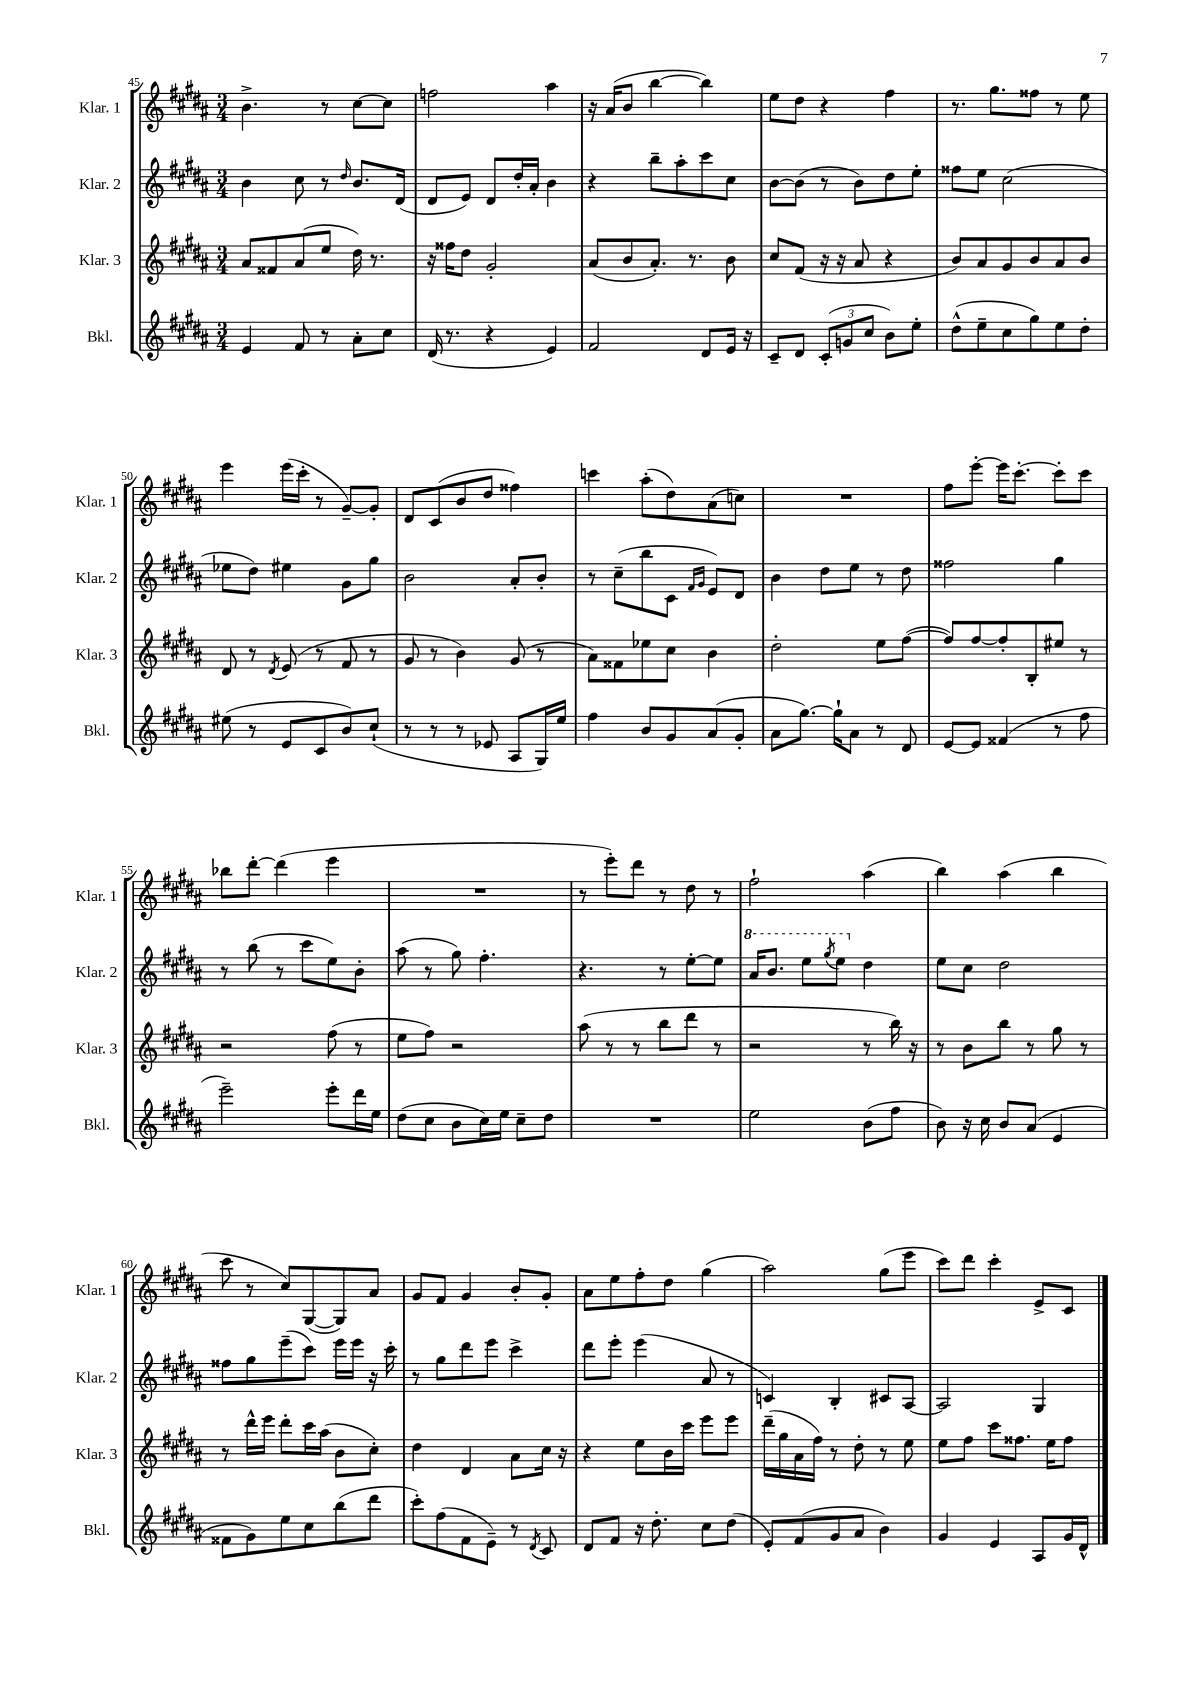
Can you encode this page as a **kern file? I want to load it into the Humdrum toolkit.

**kern	**kern	**kern	**kern
*part4	*part3	*part2	*part1
*staff4	*staff3	*staff2	*staff1
*I"Bkl.	*I"Klar. 3	*I"Klar. 2	*I"Klar. 1
*I'Bkl.	*I'Klar. 3	*I'Klar. 2	*I'Klar. 1
*clefG2	*clefG2	*clefG2	*clefG2
*k[f#c#g#d#a#]	*k[f#c#g#d#a#]	*k[f#c#g#d#a#]	*k[f#c#g#d#a#]
*M3/4	*M3/4	*M3/4	*M3/4
=45	=45	=45	=45
4e/	8a#/L	4b\	4.b^\
.	8f##X/	.	.
8f#/	(8a#/	8cc#\	.
8r	8ee/J	8r	8r
.	.	16qqdd#/	.
8a#'\L	16dd#\)	8.b/L	[8cc#\L
.	8.r	.	.
8cc#\J	.	.	8cc#\J]
.	.	(16d#/Jk	.
=46	=46	=46	=46
(16d#/	16r	8d#/L	2ffn\
8.r	16ff##X\KL	.	.
.	8dd#\J	8e/J)	.
4r	2g#'/	8d#/L	.
.	.	16dd#'/L	.
.	.	16a#'/JJ	.
4e/)	.	4b\	4aa#\
=47	=47	=47	=47
2f#/	(8a#/L	4r	16r
.	.	.	(16a#/KL
.	8b/	.	8b/J
.	8.a#'/J)	8bb~\L	[4bb\
.	.	8aa#'\	.
.	8.r	.	.
8d#/L	.	8ccc#\	4bb\])
16e/Jk	8b\	8cc#\J	.
16r	.	.	.
=48	=48	=48	=48
8c#~/L	8cc#/L	[8b\L	8ee\L
8d#/J	(8f#/J	(8b\J]	8dd#\J
(12c#'/L	16r	8r	4r
.	16r	.	.
12gn/	.	.	.
.	8a#/	8b\L)	.
12cc#/J	.	.	.
8b\L)	4r	8dd#\	4ff#\
8ee'\J	.	8ee'\J	.
=49	=49	=49	=49
(8dd#^^\L	8b/L)	8ff##X\L	8.r
8ee~\	8a#/	8ee\J	.
.	.	.	8.gg#\L
8cc#\	8g#/	(2cc#\	.
8gg#\)	8b/	.	8ff##X\J
8ee\	8a#/	.	8r
8dd#'\J	8b/J	.	8ee\
!!LO:LB:g=z
=50	=50	=50	=50
(8ee#X\	8d#/	8ee-X\L	4eee\
8r	8r	8dd#\J)	.
.	8qd#/	.	.
8e/L	(8e/	4ee#X\	(16eee\LL
.	.	.	16ccc#'\JJ
8c#/	8r	.	8r
8b/)	8f#/	8g#\L	[8g#~/L)
(8cc#`/J	8r	8gg#\J	8g#'/J]
=51	=51	=51	=51
8r	8g#/	2b\	8d#/L
8r	8r	.	(8c#/
8r	4b\)	.	8b/
8e-X/	.	.	8dd#/J
8A#/L	(8g#/	8a#'/L	4ff##X\)
16G#/L)	8r	8b'/J	.
16ee/JJ	.	.	.
=52	=52	=52	=52
4ff#\	8a#\L)	8r	4cccn\
.	8f##X\	(8cc#~\L	.
8b/L	8ee-X\	8bb\	(8aa#'\L
8g#/	8cc#\J	8c#\J	8dd#\)
.	.	16qqf#/LL	.
.	.	16qqg#/JJ	.
(8a#/	4b\	8e/L)	(8a#\
8g#'/J	.	8d#/J	8ccn\J)
=53	=53	=53	=53
8a#\L	2dd#'\	4b\	2.r
[8.gg#\J)	.	.	.
.	.	8dd#\L	.
16gg#`\KL]	.	.	.
8a#\J	.	8ee\J	.
8r	8ee\L	8r	.
8d#/	([8ff#\J	8dd#\	.
=54	=54	=54	=54
[8e/L	8ff#/L])	2ff##X\	8ff#\L
8e/J]	[8ff#/	.	[8eee'\J
(4f##X/	8ff#'/]	.	16eee\KL]
.	.	.	[8.ccc#'\J
.	8B'/	.	.
8r	8ee#X/J	4gg#\	8ccc#'\L]
8ff#\	8r	.	8ccc#\J
!!LO:LB:g=z
=55	=55	=55	=55
2eee~\)	2r	8r	8bb-X\L
.	.	(8bb\	[8ddd#'\J
.	.	8r	(4ddd#\]
.	.	8ccc#\L	.
8eee'\L	(8ff#\	8ee\)	4eee\
16ddd#\L	8r	8b'\J	.
16ee\JJ	.	.	.
=56	=56	=56	=56
(8dd#\L	8ee\L	(8aa#\	2.r
8cc#\J	8ff#\J)	8r	.
8b\L	2r	8gg#\)	.
16cc#\L)	.	4.ff#'\	.
16ee\JJ	.	.	.
8cc#~\L	.	.	.
8dd#\J	.	.	.
=57	=57	=57	=57
2.r	(8aa#\	4.r	8r
.	8r	.	8eee'\L)
.	8r	.	8ddd#\J
.	8bb\L	8r	8r
.	8ddd#\J	[8ee'\L	8dd#\
.	8r	8ee\J]	8r
=58	=58	=58	=58
*	*	*8va	*
2ee\	2r	16aa#/KL	2ff#`\
.	.	8.bb/J	.
.	.	8eee\L	.
.	.	8qggg#/	.
.	.	8eee\J	.
*	*	*X8va	*
(8b\L	8r	4dd#\	(4aa#\
8ff#\J	16bb\)	.	.
.	16r	.	.
=59	=59	=59	=59
8b\)	8r	8ee\L	4bb\)
16r	8b\L	8cc#\J	.
16cc#\	.	.	.
8b/L	8bb\J	2dd#\	(4aa#\
(8a#/J	8r	.	.
4e/	8gg#\	.	4bb\
.	8r	.	.
!!LO:LB:g=z
=60	=60	=60	=60
8f##X\L	8r	8ff##X\L	8ccc#\
8g#\)	16ddd#^^\LL	8gg#\	8r
.	16eee\JJ	.	.
8ee\	8ddd#'\L	(8eee~\	8cc#/L)
8cc#\	16ccc#\L	8ccc#\J)	([8G#/
.	(16aa#\JJ	.	.
(8bb\	8b\L	16eee\LL	8G#/])
.	.	16eee\JJ	.
8ddd#\J	8cc#'\J)	16r	8a#/J
.	.	16ccc#'\	.
=61	=61	=61	=61
8ccc#'\L)	4dd#\	8r	8g#/L
(8ff#\	.	8gg#\L	8f#/J
8f#\	4d#/	8ddd#\	4g#/
8e~\J)	.	8eee\J	.
8r	8a#\L	4ccc#^\	8b'/L
8qd#/	.	.	.
8c#/	16cc#\Jk	.	8g#'/J
.	16r	.	.
=62	=62	=62	=62
8d#/L	4r	8ddd#\L	8a#\L
8f#/J	.	8eee'\J	8ee\
16r	8ee\L	(4eee\	8ff#'\
8.dd#'\	.	.	.
.	16b\L	.	8dd#\J
.	16ccc#\JJ	.	.
8cc#\L	8eee\L	8a#/	(4gg#\
(8dd#\J	8eee\J	8r	.
=63	=63	=63	=63
8e'/L)	(16ddd#~\LL	4cn/)	2aa#\)
.	16gg#\	.	.
(8f#/	16a#\	.	.
.	16ff#\JJ)	.	.
8g#/	8r	4B'/	.
8a#/J	8dd#'\	.	.
4b\)	8r	8c#X/L	(8gg#\L
.	8ee\	[8A#/J	8eee\J
=64	=64	=64	=64
4g#/	8ee\L	2A#/]	8ccc#\L)
.	8ff#\J	.	8ddd#\J
4e/	8ccc#\L	.	4ccc#'\
.	8.ff##X\J	.	.
8A#/L	.	4G#/	8e^/L
.	16ee\KL	.	.
16g#/L	8ff##\J	.	8c#/J
16d#^^/JJ	.	.	.
==	==	==	==
*-	*-	*-	*-
